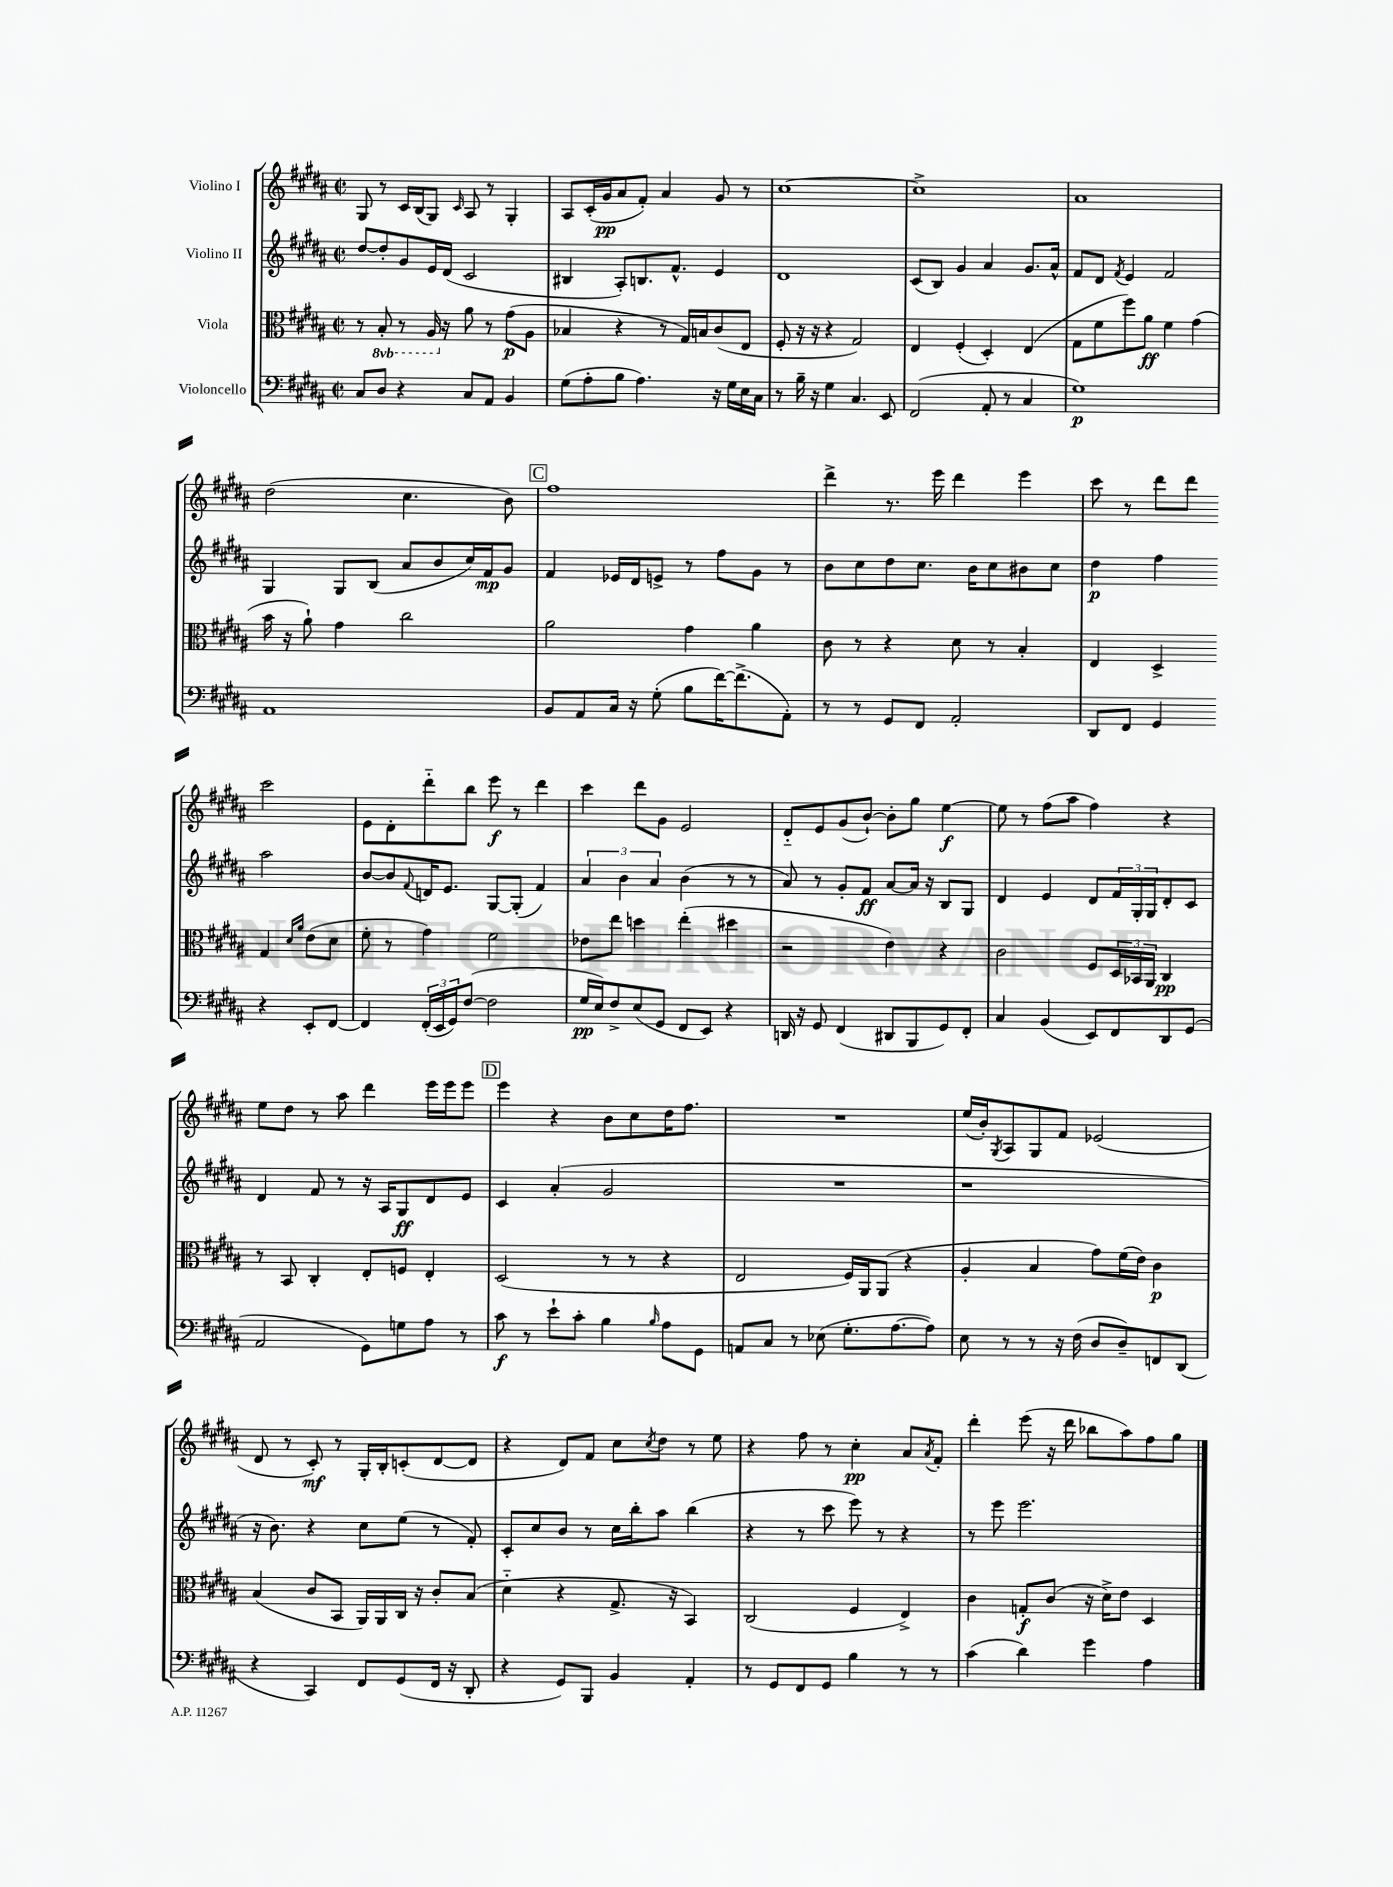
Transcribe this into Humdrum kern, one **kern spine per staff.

**kern	**kern	**kern	**kern
*staff4	*staff3	*staff2	*staff1
*clefF4	*clefC3	*clefG2	*clefG2
*k[f#c#g#d#a#]	*k[f#c#g#d#a#]	*k[f#c#g#d#a#]	*k[f#c#g#d#a#]
*M2/2	*M2/2	*M2/2	*M2/2
*met(c|)	*met(c|)	*met(c|)	*met(c|)
8C#/L	8r	[8dd#/L	8G#/
8D#/J	8BB'/	8dd#'/]	8r
4r	8r	8g#/	16c#/LL
.	.	.	(16B/J
.	16AA#/	16e/L	8G#/J)
.	16r	(16d#/JJ	.
.	.	.	16qqc#/
8C#/L	8a#\	2c#/	8A#/
8AA#/J	8r	.	8r
4BB/	(8g#\L	.	4G#'/
.	8A#\J	.	.
=	=	=	=
(8G#\L	4B-/	4B#/	8A#/L
8A#'\	.	.	(16c#'/L
.	.	.	16g#/J
8B\J	4r	8A#'/L)	8a#/
4.A#\)	.	8.B/	8f#'/J)
.	8r	.	4a#/
.	.	8.f#^^/J	.
.	16G#/LL)	.	.
.	16B/J	.	.
16r	(8c#/	4e/	8g#/
16G#\LL	.	.	.
16E\	8E/J	.	8r
16C#\JJ	.	.	.
=	=	=	=
8r	8F#'/	1d#	[1cc#
16B~\	16r	.	.
16r	16r	.	.
4G#\	4r	.	.
4.C#/	2G#/)	.	.
8EE/	.	.	.
=	=	=	=
(2FF#/	4E/	(8c#/L	1cc#^]
.	.	8B/J)	.
.	(4F#'/	4g#/	.
8AA#'/	4D#'/)	4a#/	.
8r	.	.	.
4C#/	(4E/	8.g#/L	.
.	.	16a#^^/Jk	.
=	=	=	=
1G#)	8G#\L	8f#/L	1a#
.	8f#\	8d#/J	.
.	.	8qf#/	.
.	8ff#\)	4e/	.
.	8a#\J	.	.
.	4f#\	2f#/	.
.	(4g#\	.	.
=	=	=	=
1AA#	16b\	4G#/	(2dd#\
.	16r	.	.
.	8a#`\)	.	.
.	4g#\	8G#/L	.
.	.	(8B/J	.
.	2cc#\	8a#/L	4.cc#\
.	.	8b/	.
.	.	16cc#/L)	.
.	.	16f#/J	.
.	.	8g#/J	8b\)
=	=	=	=
8BB/L	2a#\	4f#/	1ff#
8AA#/	.	.	.
16C#/Jk	.	16e-/LL	.
16r	.	16d#/J	.
(8G#'\	.	8e^/J	.
8B\L	4g#\	8r	.
[16f#\K)	.	8ff#\L	.
(8.f#^\]	.	.	.
.	4a#\	8g#\J	.
8AA#'\J)	.	8r	.
=	=	=	=
8r	8c#\	8b\L	4ddd#^\
8r	8r	8cc#\	.
8GG#/L	4r	8dd#\	8.r
8FF#/J	.	8.cc#\J	.
.	.	.	16eee\
2AA#'/	8d#\	.	4ddd#\
.	.	16b\LK	.
.	8r	8cc#\	.
.	4B'/	8b#\	4eee\
.	.	8cc#\J	.
=	=	=	=
8DD#/L	4E/	4dd#\	8ccc#\
8FF#/J	.	.	8r
4GG#/	4D#^/	4ff#\	8ddd#\L
.	.	.	8ddd#\J
4r	4G#/	2aa#\	2ccc#\
.	16qqd#/LL	.	.
.	16qqa#/JJ	.	.
8EE'/L	(8e\L	.	.
[8FF#/J	8d#\J	.	.
=	=	=	=
4FF#/]	8f#'\	[8b/L	8e\L
.	8r	8b/]	8d#'\
.	.	8qqf#/	.
(24FF#'/LL	4g#\)	16d/K	8ddd#'~\
24EE/	.	.	.
.	.	8.e/J	.
24GG#/J)	.	.	.
([8F#/J	.	.	8bb\J
2F#\]	2f#\	[8G#/L	8eee\
.	.	(8G#'/]J	8r
.	.	4f#/)	4ddd#\
=	=	=	=
16G#/LL	8e-\L	6a#/	4ccc#\
16E/J)	.	.	.
8F#^/	8ee\J	.	.
.	.	6b\	.
(8E/	4dd\	.	8ddd#\L
.	.	6a#/	.
8GG#/J	.	.	8g#\J
8FF#/L	(4ee'\	(4b\	2e/
8EE/J)	.	.	.
4r	4dd#\	8r	.
.	.	8r	.
=	=	=	=
16DD/	2r	8a#/)	8d#'~/L
16r	.	.	.
8GG#/	.	8r	8e/
(4FF#/	.	8g#'/L	(8g#/
.	.	8f#/J	[8b`/J)
8DD#/L	4e\)	[8a#/L	8b'\]L
8BBB/	.	16a#/]Jk	8gg#\J
.	.	16r	.
8GG#/)	4r	8B/L	[4ee\
8FF#'/J	.	8G#/J	.
=	=	=	=
4C#/	2c#\	4d#/	8ee\]
.	.	.	8r
(4BB/	.	4e/	(8ff#\L
.	.	.	8aa#\J
8EE/L)	8F#/L	8d#/L	4ff#\)
8FF#/	24D#/L	24f#/L	.
.	24BB-/	24G#'/	.
.	24AA#/JJ	24G#/J	.
8DD#/	4C#/	8d#'/	4r
(8GG#/J	.	8c#/J	.
=	=	=	=
2AA#/	8r	4d#/	8ee\L
.	8BB/	.	8dd#\J
.	4C#'/	8f#/	8r
.	.	8r	8aa#\
8GG#\L)	8E'/L	16r	4ddd#\
.	.	16A#/LK	.
8G\	8F/J	8G#/	.
8A#\J	4E'/	8d#/	16eee\LL
.	.	.	16eee\J
8r	.	8e/J	8eee\J
=	=	=	=
8c#\	(2D#/	4c#/	4eee\
8r	.	.	.
8e`\L	.	(4a#'/	4r
8c#'\J	.	.	.
4B\	8r	2g#/	8b\L
.	8r	.	8cc#\
16qqB/	.	.	.
8A#\L	4r	.	16dd#\K
.	.	.	8.ff#\J
8GG#\J	.	.	.
=	=	=	=
8AA/L	2E/	1r	1r
8C#/J	.	.	.
8r	.	.	.
(8E-\	.	.	.
8.G#'\L	16F#/LL)	.	.
.	16AA#/J	.	.
.	(8AA#/J	.	.
[8.A#\	.	.	.
.	4r	.	.
8A#\]J)	.	.	.
=	=	=	=
8E\	4A#'/	1r	(16ee/LL
.	.	.	16b'/J)
.	.	.	8qG#/
8r	.	.	8A#/
8r	4B/	.	8G#/
16r	.	.	8f#/J
(16F#\	.	.	.
8D#/L	8g#\L)	.	(2e-/
8D#~/)	(16f#\L	.	.
.	16e\JJ)	.	.
8FF/	4c#\	.	.
(8DD#/J	.	.	.
=	=	=	=
4r	(4B/	16r	8d#/
.	.	8.b\)	.
.	.	.	8r
4CC#/)	8c#/L	4r	8c#'/)
.	8BB/J	.	8r
8FF#/L	16AA#/LL)	8cc#\L	16G#'/LL
.	16AA#/	.	16B'/J
(8GG#/	16C#/JJ	(8ee\J	(8c'/
.	16r	.	.
16FF#/Jk	8c#'/L	8r	[8d#/
16r	.	.	.
8DD#'/	(8B/J	8f#'/)	8d#/]J
=	=	=	=
4r	4d#'~\	8c#'/L	4r
.	.	8cc#/	.
8GG#/L)	4r	8b/J	8d#/L)
8BBB/J	.	8r	8f#/J
4BB/	8.G#^/	16cc#\LL	8cc#\L
.	.	16bb'\J	.
.	.	.	8qcc#/
.	.	8aa#\J	8dd#\J
.	16r	.	.
4AA#'/	4BB/)	(4bb\	8r
.	.	.	8ee\
=	=	=	=
8r	(2C#/	4r	4r
8GG#/L	.	.	.
8FF#/	.	8r	8ff#\
8GG#/J	.	8ccc#\	8r
4B\	4F#/	8eee\)	4cc#'\
.	.	8r	.
8r	4E^/)	4r	8a#/L
.	.	.	8qa#/
8r	.	.	8f#'/J
=	=	=	=
(4c#\	4c#\	8r	4ddd#'\
.	.	8eee\	.
4d#\)	8G'/L	2.eee\	(8eee\
.	(8c#/J	.	16r
.	.	.	16ddd#\
4g#\	16r	.	8bb-\L
.	16d#^\LK)	.	.
.	8e\J	.	8aa#\)
4A#\	4D#/	.	8ff#\
.	.	.	8gg#\J
==	==	==	==
*-	*-	*-	*-
